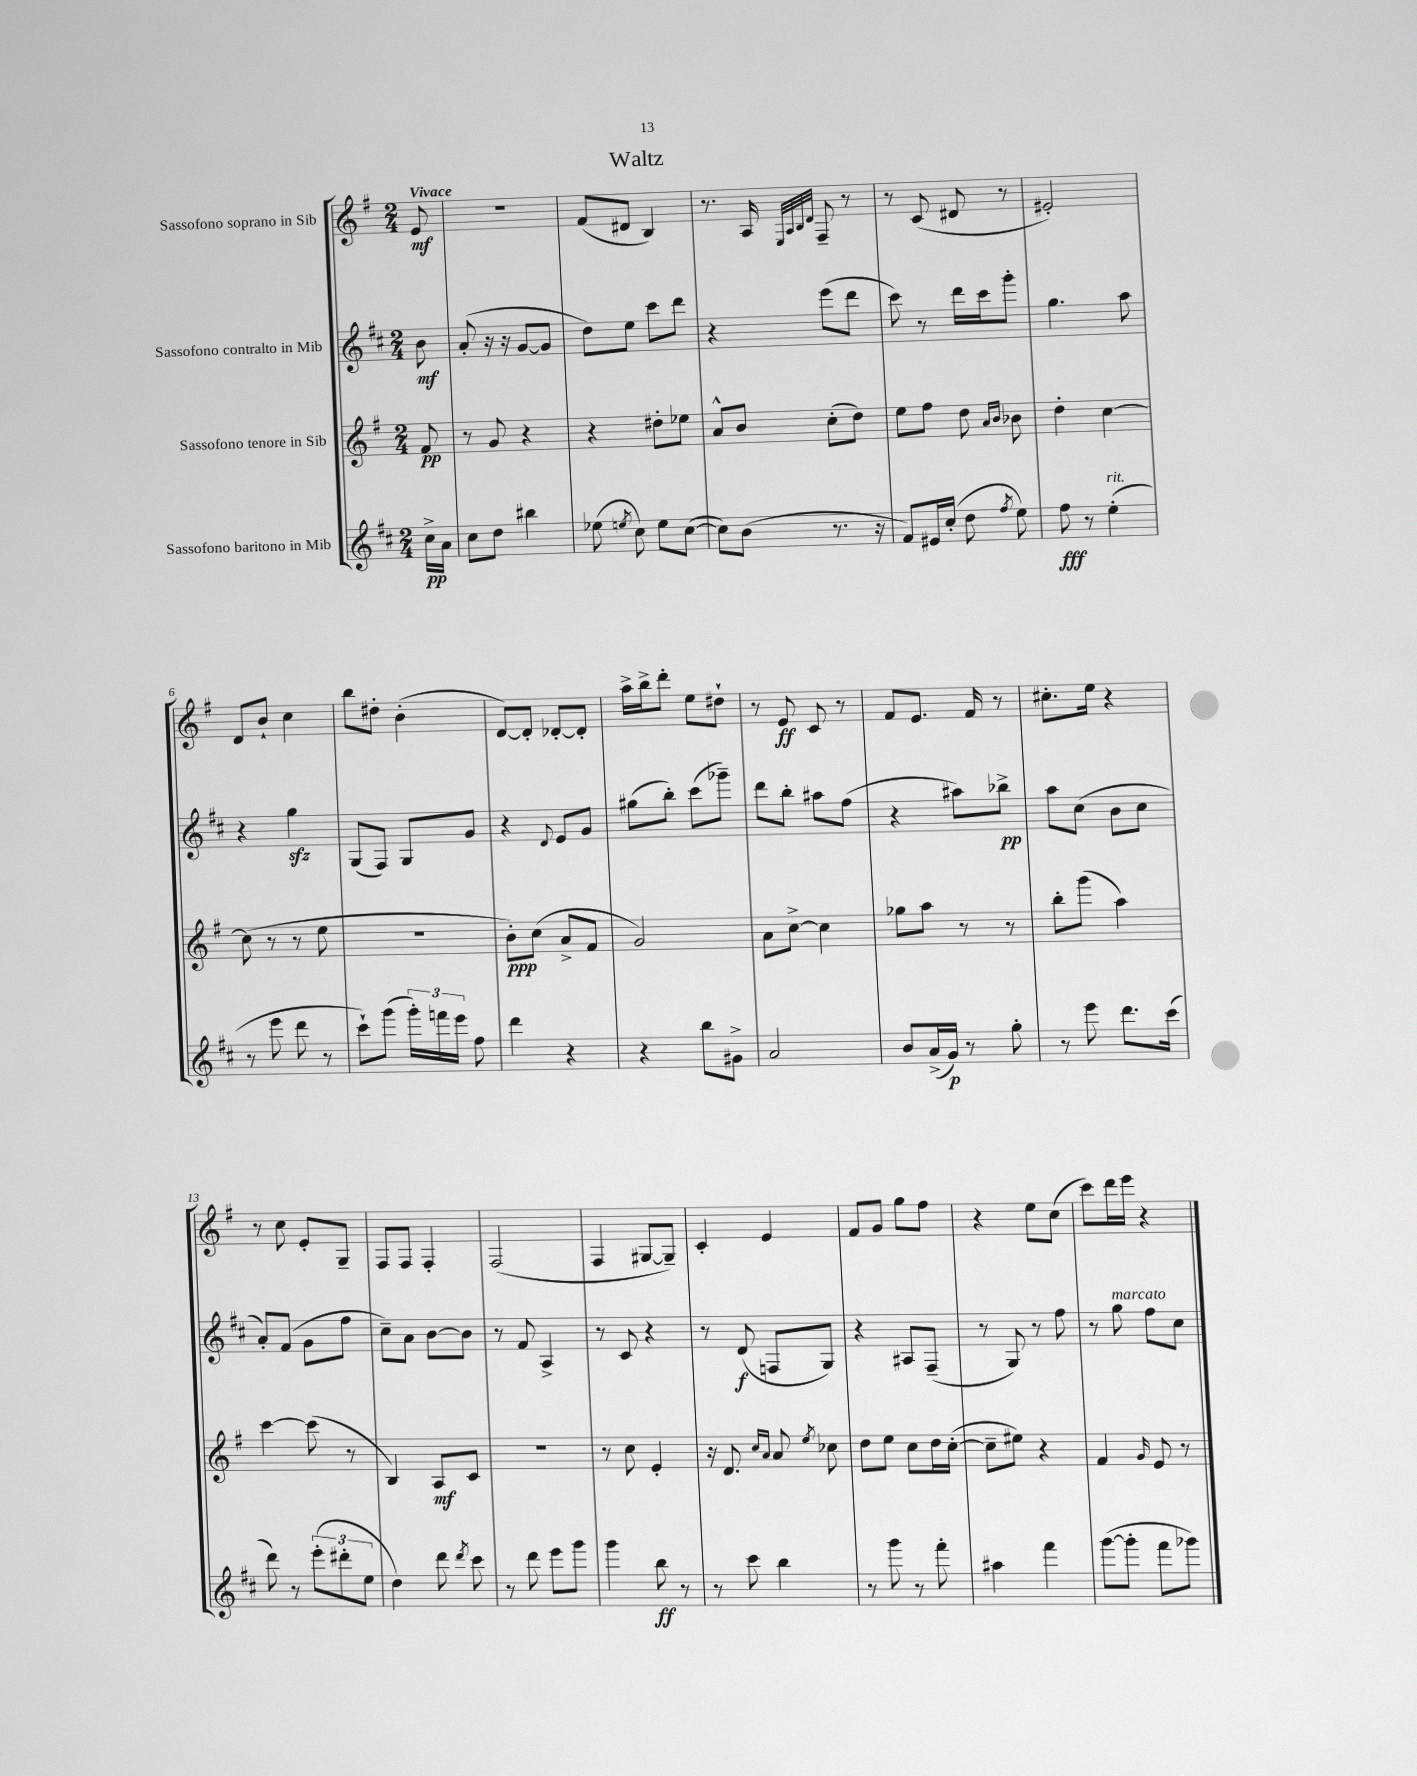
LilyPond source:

\header { title = "Waltz" }
<<
\new StaffGroup <<
\new Staff = "s0" \with { instrumentName = "Sassofono soprano in Sib" } {
    \clef treble \key g \major \numericTimeSignature \time 2/4 \partial 8 \tempo "Vivace"
    \autoBeamOff e'8\mf |
    R2 |
    fis'8[( dis'8] b4) |
    r8. a16 \grace { e32[ a32 b32 d'32] } fis8-- r8 |
    r8 c'8( dis'8 r8 |
    eis'2-.) |
    d'8[ b'8]-! c''4 |
    b''8[ dis''8]-. b'4-.( |
    d'8[~) d'8]-. des'8[~-. des'8]-. |
    a''16[-> b''16-> d'''8]-. e''8[ dis''8]-! |
    r8 e'8\ff c'8 r8 |
    fis'8[ e'8.] fis'16 r8 |
    cis''8.[-. e''16] r4 |
    r8 c''8 e'8[-. g8]-- |
    fis8[ fis8] fis4-. |
    fis2( |
    fis4 gis8[~ gis8]--) |
    c'4-. e'4 |
    fis'8[ g'8] g''8[ fis''8] |
    r4 e''8[ c''8]( |
    c'''8[) d'''16 e'''16] r4 \bar "|." |
}
\new Staff = "s1" \with { instrumentName = "Sassofono contralto in Mib" } {
    \clef treble \key d \major \numericTimeSignature \time 2/4 \partial 8
    \autoBeamOff b'8\mf |
    a'8-.( r16 r16 g'8[~ g'8] |
    d''8[) e''8] cis'''8[ d'''8] |
    r4 e'''8[( d'''8] |
    cis'''8) r8 d'''16[ cis'''16 g'''8]-. |
    g''4. a''8 |
    r4 g''4\sfz |
    g8[( fis8]) g8[ g'8] |
    r4 \appoggiatura { d'8 } e'8[ g'8] |
    gis''8[( b''8]-.) cis'''8[( ges'''8]--) |
    d'''8[ b''8]-. ais''8[ fis''8]( |
    r4 ais''8[) bes''8]->\pp |
    a''8[ cis''8]( b'8[ cis''8] |
    a'8[-.) fis'8]( g'8[ fis''8] |
    cis''8[--) a'8] b'8[~ b'8] |
    r8 fis'8 a4-> |
    r8 cis'8 r4 |
    r8 d'8\f( f8[ g8]) |
    r4 ais8[ fis8]--( |
    r8 g8) r8 fis''8 |
    r8 g''8^\markup { \italic "marcato" } fis''8[ cis''8] \bar "|." |
}
\new Staff = "s2" \with { instrumentName = "Sassofono tenore in Sib" } {
    \clef treble \key g \major \numericTimeSignature \time 2/4 \partial 8
    \autoBeamOff fis'8\pp |
    r8 g'8 r4 |
    r4 dis''8[-. ees''8] |
    a'8[-^ b'8] c''8[-.( d''8]) |
    e''8[ fis''8] d''8 \grace { a'16[ b'16] } bes'8 |
    d''4-. c''4~ |
    c''8( r8 r8 e''8 |
    r2 |
    b'8[-.\ppp) c''8]( a'8[-> fis'8] |
    g'2) |
    a'8[ c''8]~-> c''4 |
    ges''8[ a''8] r8 r8 |
    b''8[-. g'''8]( a''4) |
    c'''4~ c'''8( r8 |
    b4) a8[\mf c'8] |
    R2 |
    r8 c''8 e'4-. |
    r16 d'8. \grace { c''16[ a'16] } a'8 \acciaccatura { e''8 } ces''8 |
    d''8[ e''8] c''8[ d''16 c''16]~-.( |
    c''8[-- eis''8]) r4 |
    fis'4 \grace { g'16 } e'8 r8 \bar "|." |
}
\new Staff = "s3" \with { instrumentName = "Sassofono baritono in Mib" } {
    \clef treble \key d \major \numericTimeSignature \time 2/4 \partial 8
    \autoBeamOff cis''16[->\pp a'16] |
    cis''8[ d''8] bis''4 |
    ees''8( \acciaccatura { e''8 } cis''8) e''8[ cis''8]~( |
    cis''8[) b'8]( r8. r16 |
    fis'8[) eis'16 cis''16]-.( d''8 \acciaccatura { fis''8 } e''8) |
    fis''8\fff r8 e''4-.^\markup { \italic "rit." }( |
    r8 e'''8 d'''8 r8 |
    cis'''8[-!) g'''8]( \tuplet 3/2 { g'''16[-.) f'''16 e'''16] } fis''8 |
    d'''4 r4 |
    r4 b''8[ gis'8]-> |
    a'2 |
    b'8[ a'16->( g'16]\p) r8 g''8-. |
    r8 e'''8 d'''8.[ cis'''16]( |
    d'''8) r8 \tuplet 3/2 { e'''8[-.( dis'''8-. e''8] } |
    d''4) d'''8 \acciaccatura { d'''8 } cis'''8 |
    r8 d'''8 e'''8[ g'''8] |
    g'''4 b''8\ff r8 |
    r8 cis'''8 b''4 |
    r8 g'''8 r8 fis'''8-. |
    ais''4 fis'''4 |
    g'''8[~( g'''8]-. fis'''8[ ges'''8]) \bar "|." |
}
>>
>>
